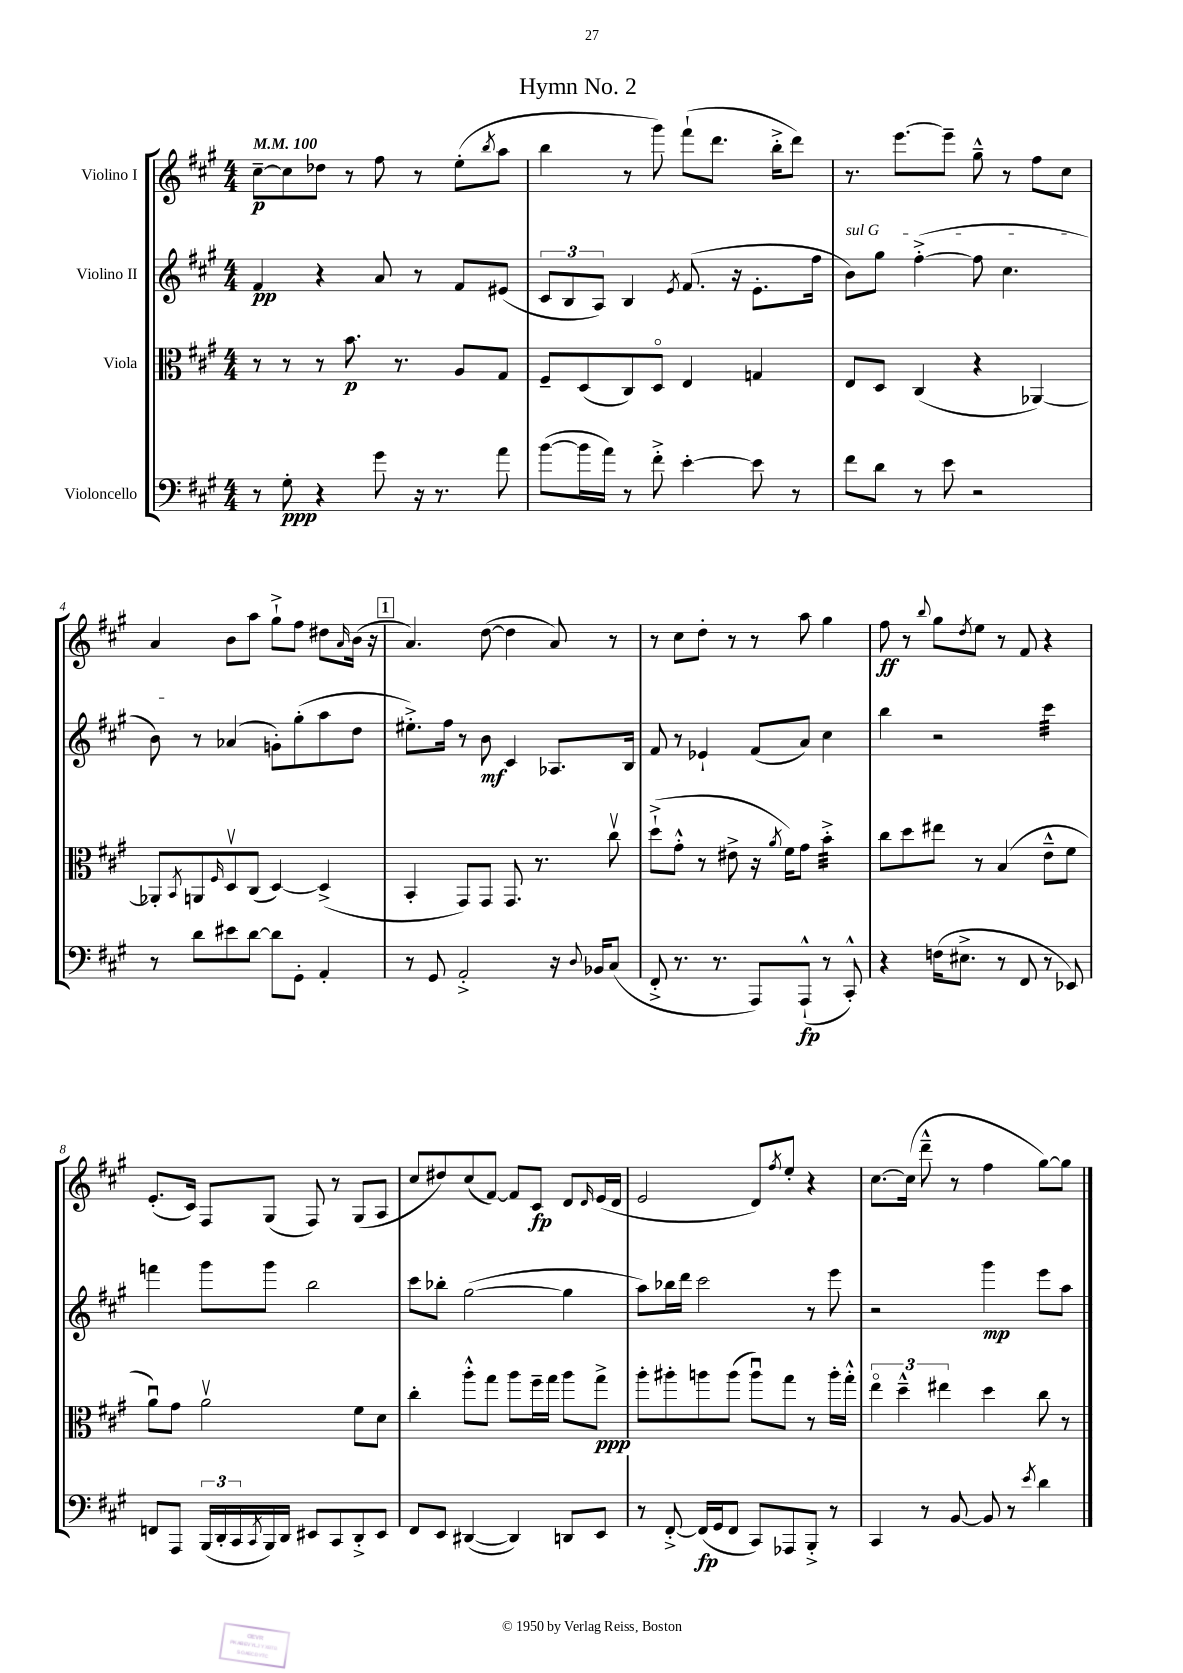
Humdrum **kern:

**kern	**kern	**kern	**kern
*staff4	*staff3	*staff2	*staff1
*clefF4	*clefC3	*clefG2	*clefG2
*k[f#c#g#]	*k[f#c#g#]	*k[f#c#g#]	*k[f#c#g#]
*M4/4	*M4/4	*M4/4	*M4/4
*MM100	*MM100	*MM100	*MM100
8r	8r	4f#	[8cc#~
8G#'	8r	.	8cc#]
4r	8r	4r	8dd-
.	8.b	.	8r
8g#	.	8a	8ff#
.	8.r	.	.
16r	.	8r	8r
8.r	.	.	.
.	8A	8f#	(8ee'
.	.	.	8qbb
8a	8G#	(8e#	8aa
=	=	=	=
([8b	8F#~	12c#	4bb
.	.	12B	.
16b]	(8D	.	.
.	.	12A)	.
16a)	.	.	.
8r	8C#)	4B	8r
8f#'^	8Do	.	8ggg#)
.	.	8qe	.
[4e'	4E	(8.f#	(8fff#`
.	.	.	8.ddd
.	.	16r	.
8e]	4G	8.e'	.
.	.	.	16bb'^
8r	.	.	8ddd)
.	.	16ff#	.
=	=	=	=
8f#	8E	8b)	8.r
8d	8D	8gg#	.
.	.	.	[8.eee
8r	(4C#	([4ff#'^	.
8e	.	.	8eee~]
2r	4r	8ff#]	8gg#~^^
.	.	4.cc#	8r
.	[4AA-)	.	8ff#
.	.	.	8cc#
=	=	=	=
8r	8AA-']	8b)	4a
.	8qBB	.	.
8d	8AA	8r	.
.	16qqF#	.	.
8e#	8Dv	(4a-	8b
[8d	(8C#	.	8aa
8d]	[4D)	8g')	8gg#`^
8GG#'	.	(8gg#'	8ff#
4AA'	(4D^]	8aa	8dd#
.	.	.	16qqa
.	.	8dd	(16b
.	.	.	16r
=	=	=	=
8r	4BB'	8.ee#'^)	4.a)
8GG#	.	.	.
.	.	16ff#	.
2AA'^	8GG#)	8r	.
.	8GG#	8b	([8dd
.	8.GG#	4c#	4dd]
.	8.r	.	.
16r	.	8.A-	8a)
8qqD	.	.	.
16BB-	.	.	.
(8C#	8cc#v	.	8r
.	.	16B	.
=	=	=	=
8FF#'^	(8dd`^	8f#	8r
8.r	8g#'^^	8r	8cc#
.	8r	4e-`	8dd'
8.r	.	.	.
.	8e#^	.	8r
8AAA)	16r	(8f#	8r
.	8qa	.	.
.	16f#)	.	.
(8AAA`^^	8g#	8a)	8aa
8r	4b'^	4cc#	4gg#
8CC#'^^)	.	.	.
=	=	=	=
4r	8cc#	4bb	8ff#
.	8dd	.	8r
.	.	.	8qqbb
(16F	8ee#	2r	8gg#
8.E#^	.	.	.
.	.	.	8qdd
.	8r	.	8ee
8r	(4B	.	8r
8FF#	.	.	8f#
8r	8e~^^	4ccc#	4r
8EE-)	8f#	.	.
=	=	=	=
8FF	8au)	4fff	(8.e'
8AAA	8g#	.	.
.	.	.	16c#)
(24BBB	2av	8ggg#	8F#
24DD'	.	.	.
24CC#	.	.	.
8qCC#	.	.	.
16BBB)	.	8ggg#	(8G#
16DD	.	.	.
8EE#	.	2bb	8F#)
8CC#	.	.	8r
8DD'^	8f#	.	(8G#
8EE#	8d	.	8A
=	=	=	=
8FF#	4cc#'	8ccc#	8cc#
8EE	.	8bb-'	8dd#)
([4DD#	8aa'^^	([2gg#	(8cc#
.	8gg#	.	[8f#)
4DD#])	8aa	.	8f#]
.	16ff#~	.	8c#
.	16gg#	.	.
8DD	8aa	4gg#]	8d
.	.	.	16qqd
8EE	8gg#^	.	(16e
.	.	.	16d
=	=	=	=
8r	8aa'	8aa)	2e
[8FF#'^	8aa#'	16bb-	.
.	.	16ddd	.
(16FF#]	8aa	2ccc#	.
16GG#	.	.	.
8FF#	(8aa	.	.
8CC#)	8aau)	.	8d)
.	.	.	8qff#
8AAA-	8gg#	.	8ee'
8BBB'^	8r	8r	4r
8r	16aa'	8eee	.
.	16gg#'^^	.	.
=	=	=	=
4CC#	6eeo	2r	[8.cc#
.	6dd~^^	.	.
.	.	.	(16cc#]
8r	.	.	8ddd~^^
.	6ee#	.	.
[8BB	.	.	8r
8BB]	4dd	4ggg#	4ff#
8r	.	.	.
8qe	.	.	.
4d	8cc#	8eee	[8gg#)
.	8r	8aa	8gg#]
==	==	==	==
*-	*-	*-	*-
